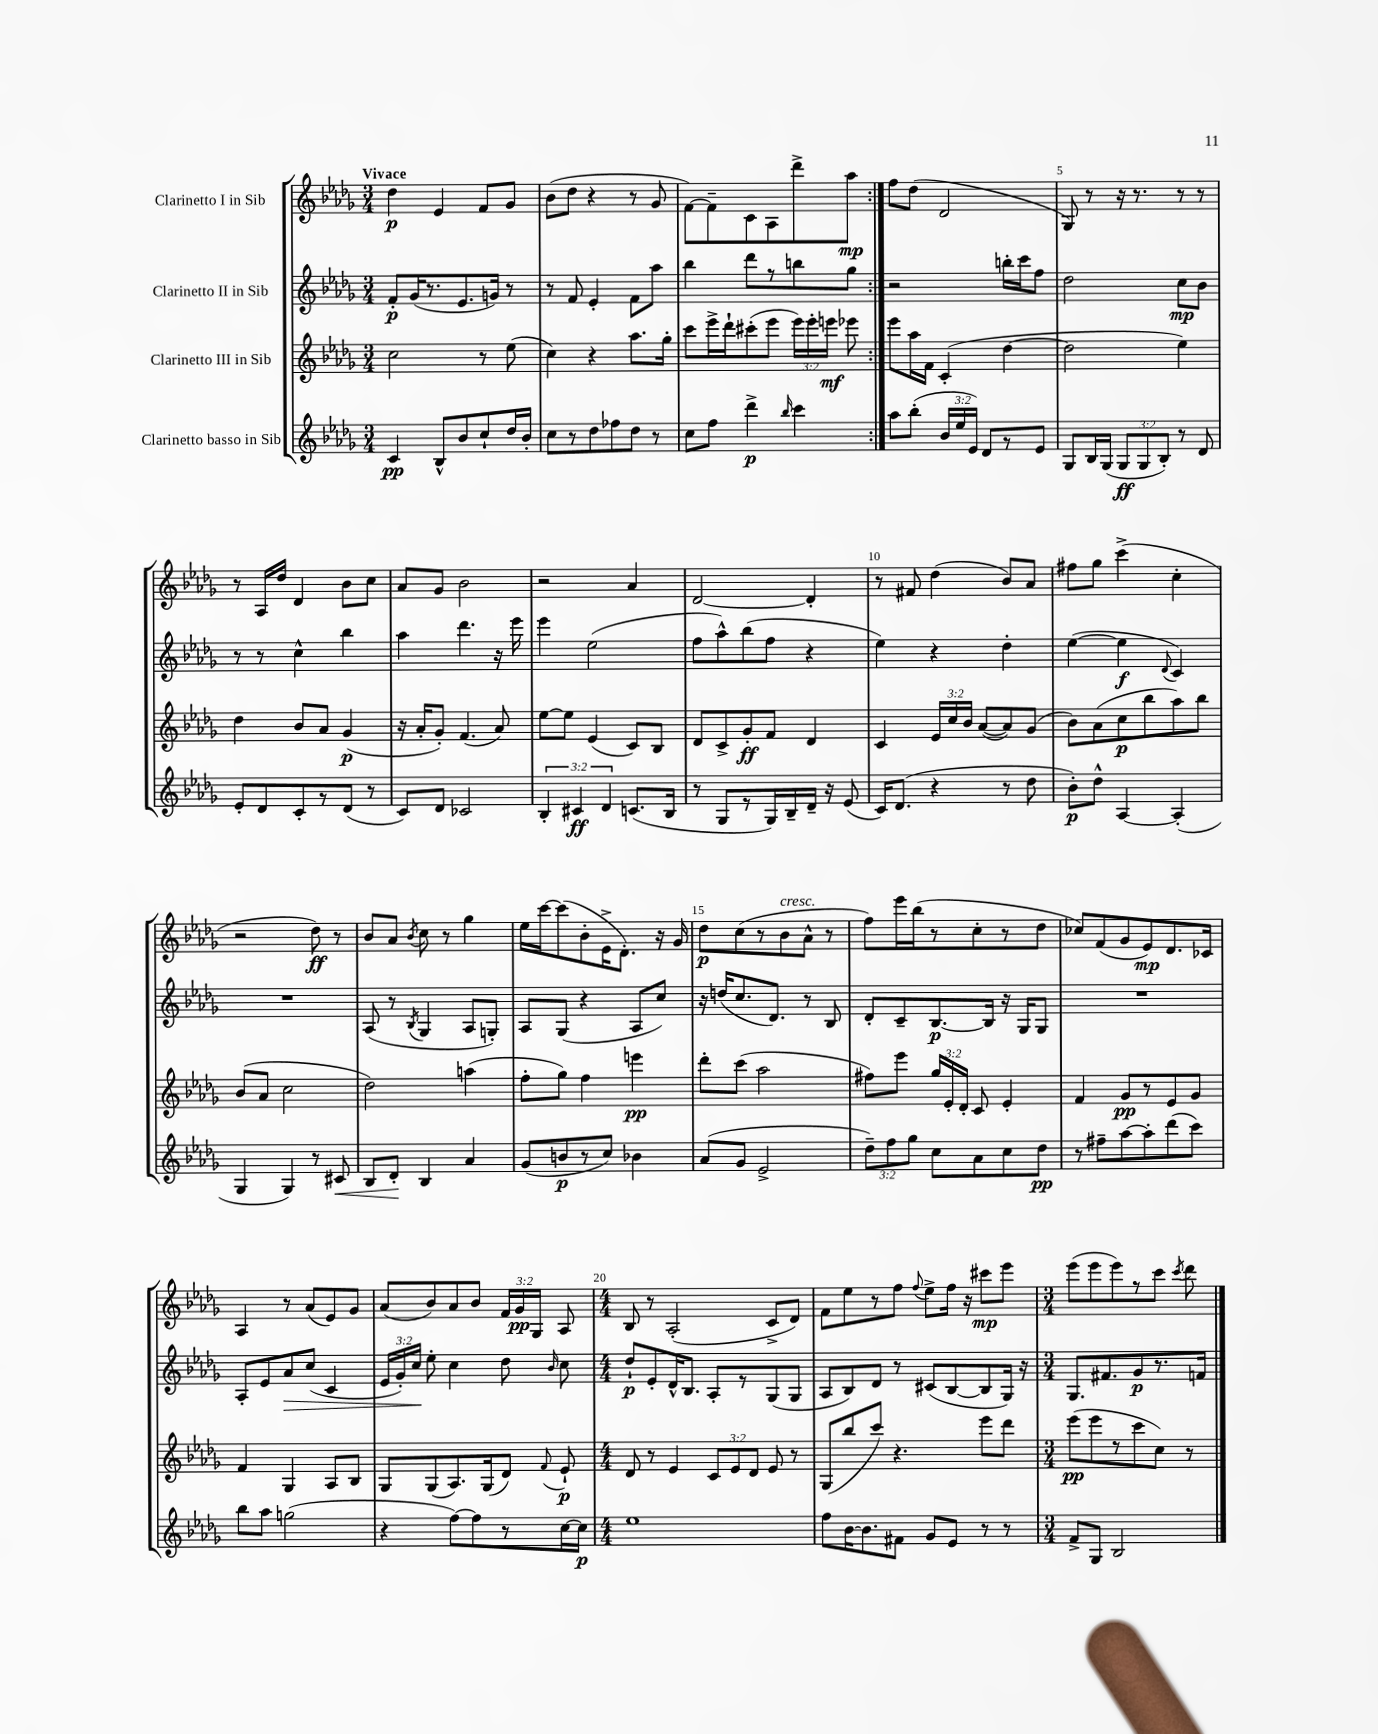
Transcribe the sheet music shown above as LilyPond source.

<<
\new StaffGroup <<
\new Staff = "s0" \with { instrumentName = "Clarinetto I in Sib" } {
    \clef treble \key des \major \numericTimeSignature \time 3/4 \override Staff.TupletNumber.text = #tuplet-number::calc-fraction-text \tempo "Vivace"
    \autoBeamOff \repeat volta 2 { des''4\p ees'4 f'8[ ges'8] |
    bes'8[( des''8] r4 r8 ges'8 |
    f'8[~) f'8-- c'8 aes8 des'''8-> aes''8]\mp | }
    f''8[ des''8]( des'2 |
    ges8) r8 r16 r8. r8 r8 |
    r8 aes16[ des''16] des'4 bes'8[ c''8] |
    aes'8[ ges'8] bes'2 |
    r2 aes'4 |
    des'2~ des'4-. |
    r8 fis'8 des''4( bes'8[) aes'8] |
    fis''8[ ges''8] c'''4->( c''4-. |
    r2 des''8\ff) r8 |
    bes'8[ aes'8] \acciaccatura { bes'8 } c''8 r8 ges''4 |
    ees''16[ c'''16~ c'''8( bes'8-. ees'16-> des'8.]-.) r16 ges'16 |
    des''8[\p c''8( r8 bes'8^\markup { \italic "cresc." } aes'8]-^ r8 |
    f''8[) ees'''16 bes''16( r8 c''8-. r8 des''8] |
    ces''8[) f'8( ges'8 ees'8\mp) des'8. ces'16] |
    aes4 r8 aes'8[( ees'8) ges'8] |
    aes'8[( bes'8) aes'8 bes'8] \tuplet 3/2 { f'16[ ges'16\pp ges16] } aes8 |
    \numericTimeSignature \time 4/4 bes8 r8 aes2-.( c'8[-> des'8]) |
    f'8[ ees''8 r8 f''8] \appoggiatura { f''8 } ees''8[-> f''16] r16 cis'''8[\mp ees'''8] |
    \numericTimeSignature \time 3/4 ees'''8[( ees'''8 ees'''8) r8 c'''8] \acciaccatura { c'''8 } des'''8 \bar "|." |
}
\new Staff = "s1" \with { instrumentName = "Clarinetto II in Sib" } {
    \clef treble \key des \major \numericTimeSignature \time 3/4 \override Staff.TupletNumber.text = #tuplet-number::calc-fraction-text
    \autoBeamOff \repeat volta 2 { f'8[-.\p ges'16( r8. ees'8. g'16]) r8 |
    r8 f'8 ees'4-. f'8[ aes''8] |
    bes''4 des'''8[ r8 b''8 ges''8] | }
    r2 b''16[-. c'''16 f''8] |
    des''2 c''8[\mp bes'8] |
    r8 r8 c''4-^ bes''4 |
    aes''4 des'''4. r16 ees'''16 |
    ees'''4 ees''2( |
    f''8[ aes''8-^) bes''8( f''8] r4 |
    ees''4) r4 des''4-. |
    ees''4~( ees''4\f \appoggiatura { des'8 } c'4) |
    R2. |
    aes8( r8 \acciaccatura { bes8 } ges4 aes8[ g8]-.) |
    aes8[ ges8]( r4 aes8[ c''8]) |
    r16 d''16[( c''8. des'8.]) r8 bes8 |
    des'8[-. c'8-- bes8.~\p bes16] r16 ges16[ ges8] |
    R2. |
    aes8[-. ees'8 aes'8\> c''8]( c'4 |
    \tuplet 3/2 { ees'16[ ges'16-.) c''16]\! } ees''8-. c''4 des''8 \grace { bes'16 } c''8 |
    \numericTimeSignature \time 4/4 des''8[-!\p ees'8-. des'16-^ bes8.] aes8[-. r8 ges8( ges8] |
    aes8[ bes8) des'8] r8 cis'8[( bes8~ bes8 ges16]) r16 |
    \numericTimeSignature \time 3/4 ges8.[ fis'8. ges'8\p r8. f'16] \bar "|." |
}
\new Staff = "s2" \with { instrumentName = "Clarinetto III in Sib" } {
    \clef treble \key des \major \numericTimeSignature \time 3/4 \override Staff.TupletNumber.text = #tuplet-number::calc-fraction-text
    \autoBeamOff \repeat volta 2 { c''2 r8 ees''8( |
    c''4) r4 aes''8.[ ges''16]-. |
    c'''8[ ees'''16-> des'''16-! cis'''8-.( ees'''8] \tuplet 3/2 { ees'''16[) ees'''16-. e'''16]\mf } ees'''8 | }
    ees'''8[ aes''16 f'16] c'4-.( des''4~ |
    des''2 ees''4) |
    des''4 bes'8[ aes'8] ges'4\p( |
    r16 aes'16[-. ges'8]-.) f'4.( aes'8) |
    ees''8[~ ees''8] ees'4( c'8[) bes8] |
    des'8[ c'8-> ges'8-.\ff f'8] des'4 |
    c'4 \tuplet 3/2 { ees'16[ c''16 bes'16] } aes'8[~( aes'8) ges'8]( |
    bes'8[) aes'8( c''8\p bes''8 aes''8) bes''8] |
    bes'8[( aes'8] c''2 |
    des''2) a''4( |
    f''8[-. ges''8]) f''4 e'''4\pp |
    des'''8[-. c'''8]( aes''2 |
    fis''8[) ees'''8] \tuplet 3/2 { ges''16[ ees'16-. des'16]-. } c'8 ees'4-. |
    f'4 ges'8[\pp r8 ees'8 ges'8] |
    f'4 ges4 aes8[ bes8] |
    ges8[ ges8( aes8.) ges16( des'8]) \appoggiatura { f'8 } ees'8-!\p |
    \numericTimeSignature \time 4/4 des'8 r8 ees'4 \tuplet 3/2 { c'8[ ees'8 des'8] } ees'8 r8 |
    ges8[( bes''8 c'''8]) r4. ees'''8[ des'''8] |
    \numericTimeSignature \time 3/4 ees'''8[\pp( ees'''8 r8 c'''8 c''8]) r8 \bar "|." |
}
\new Staff = "s3" \with { instrumentName = "Clarinetto basso in Sib" } {
    \clef treble \key des \major \numericTimeSignature \time 3/4 \override Staff.TupletNumber.text = #tuplet-number::calc-fraction-text
    \autoBeamOff \repeat volta 2 { c'4\pp bes8[-^ bes'8 c''8-! des''16 bes'16]-. |
    c''8[ r8 des''8 fes''8 des''8] r8 |
    c''8[ f''8] des'''4->\p \grace { bes''16 } c'''4 | }
    aes''8[ bes''8]-.( \tuplet 3/2 { bes'16[ ees''16 ees'16]) } des'8[ r8 ees'8] |
    ges8[ bes16 ges16]( \tuplet 3/2 { ges8[\ff ges8 bes8]-.) } r8 des'8 |
    ees'8[-. des'8 c'8-. r8 des'8]( r8 |
    c'8[) des'8] ces'2 |
    \tuplet 3/2 { bes4-. cis'4\ff des'4 } c'8.[( bes16] |
    r8 ges8[ r8 ges16) bes16-- des'16]-- r16 ees'8( |
    c'16[) des'8.]( r4 r8 des''8 |
    bes'8[-.\p) des''8]-^ aes4~ aes4-.( |
    ges4 ges4) r8 cis'8\< |
    bes8[ des'8]-.\! bes4 aes'4 |
    ges'8[( b'8\p r8 c''8]) bes'4 |
    aes'8[( ges'8] ees'2-> |
    \tuplet 3/2 { des''8[--) f''8 ges''8] } c''8[ aes'8 c''8 des''8]\pp |
    r8 fis''8[-- aes''8~ aes''8-. des'''8( c'''8]) |
    bes''8[ aes''8] g''2( |
    r4 f''8[~) f''8 r8 c''16~ c''16]\p |
    \numericTimeSignature \time 4/4 ees''1 |
    f''8[ bes'16~ bes'8. fis'8] ges'8[ ees'8] r8 r8 |
    \numericTimeSignature \time 3/4 f'8[-> ges8] bes2 \bar "|." |
}
>>
>>
\layout { \context { \Score \override BarNumber.break-visibility = ##(#f #t #t) barNumberVisibility = #(every-nth-bar-number-visible 5) } }
